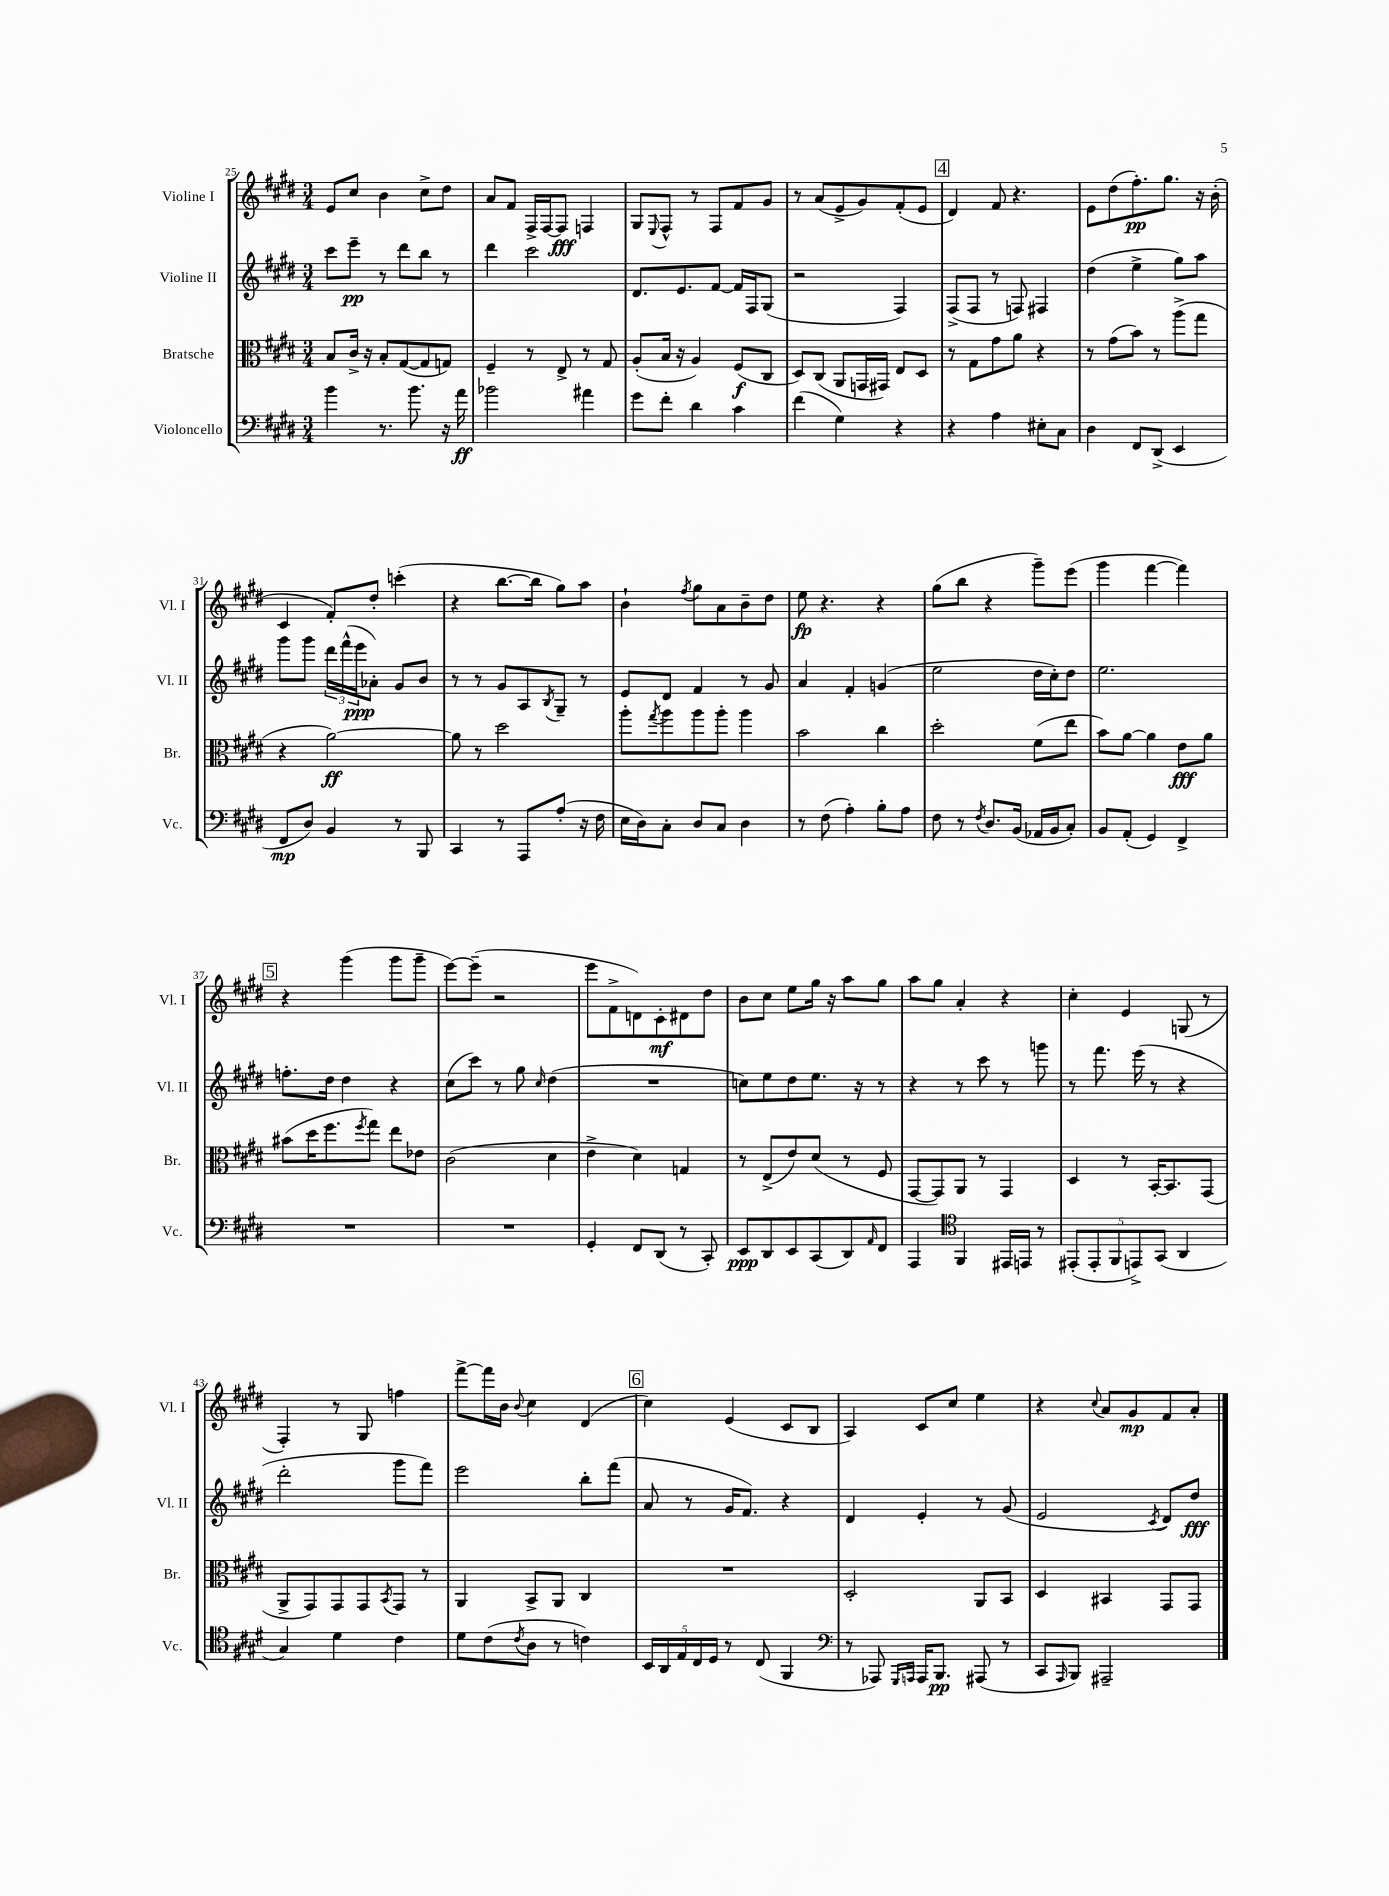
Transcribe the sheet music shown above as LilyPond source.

<<
\new StaffGroup <<
\new Staff = "s0" \with { instrumentName = "Violine I" shortInstrumentName = "Vl. I" } {
    \clef treble \key e \major \numericTimeSignature \time 3/4
    e'8 cis''8 b'4 cis''8-> dis''8 |
    a'8 fis'8 fis16-> fis16~ fis8\fff f4 |
    gis8 \appoggiatura { e8 } fis8-^ r8 fis8 fis'8 gis'8 |
    r8 a'8( e'8-> gis'8) fis'8-.( e'8 |
    \mark \markup { \box "4" } dis'4) fis'8 r4. |
    e'8 dis''8( fis''8.-.\pp) gis''8. r16 b'16-.( |
    cis'4 fis'8-.) dis''8-. c'''4-.( |
    r4 b''8.~ b''16 gis''8) a''8 |
    b'4-! \acciaccatura { fis''8 } gis''8 a'8 b'8-- dis''8 |
    e''8\fp r4. r4 |
    gis''8( b''8 r4 gis'''8--) e'''8( |
    gis'''4 fis'''4~ fis'''4) |
    \mark \markup { \box "5" } r4 gis'''4( gis'''8 gis'''8-- |
    e'''8~) e'''8--( r2 |
    e'''8 fis'8-> d'8) cis'8-.\mf dis'8 dis''8 |
    b'8 cis''8 e''8 gis''16 r16 a''8 gis''8 |
    a''8 gis''8 a'4-. r4 |
    cis''4-. e'4 g8( r8 |
    fis4-.) r8 gis8 f''4 |
    fis'''8~-> fis'''16 b'16 \appoggiatura { b'8 } cis''4 dis'4( |
    \mark \markup { \box "6" } cis''4) e'4( cis'8 b8 |
    a4) cis'8 cis''8 e''4 |
    r4 \appoggiatura { cis''8 } a'8 gis'8\mp fis'8 a'8-. \bar "|." |
}
\new Staff = "s1" \with { instrumentName = "Violine II" shortInstrumentName = "Vl. II" } {
    \clef treble \key e \major \numericTimeSignature \time 3/4
    cis'''8 e'''8--\pp r8 dis'''8 b''8 r8 |
    dis'''4 cis'''2 |
    dis'8. e'8. fis'8~ fis'16 fis16 gis8( |
    r2 fis4) |
    \mark \markup { \box "4" } fis8->( fis8 r8 f8) fis4 |
    dis''4( e''4-> gis''8) a''8 |
    gis'''8 gis'''8 \tuplet 3/2 { dis'''16 fis'''16-^( e'''16\ppp } aes'8-.) gis'8 b'8 |
    r8 r8 gis'8 a8 \acciaccatura { b8 } gis8-- r8 |
    e'8 dis'8 fis'4 r8 gis'8 |
    a'4 fis'4-. g'4( |
    e''2 dis''16 cis''16-.) dis''8 |
    e''2. |
    \mark \markup { \box "5" } f''8.-. dis''16 dis''4 r4 |
    cis''8( cis'''8) r8 gis''8 \grace { cis''16 } dis''4( |
    R2. |
    c''8) e''8 dis''8 e''8. r16 r8 |
    r4 r8 cis'''8 r8 g'''8 |
    r8 fis'''8. e'''16( r8 r4 |
    dis'''2-. gis'''8 fis'''8) |
    e'''2 b''8-. fis'''8( |
    \mark \markup { \box "6" } a'8 r8 gis'16 fis'8.) r4 |
    dis'4 e'4-. r8 gis'8( |
    e'2 \acciaccatura { cis'8 } dis'8) dis''8\fff \bar "|." |
}
\new Staff = "s2" \with { instrumentName = "Bratsche" shortInstrumentName = "Br." } {
    \clef alto \key e \major \numericTimeSignature \time 3/4
    b8 cis'16-> r16 b8-. gis8~( gis8 g8) |
    fis4-- r8 e8-> r8 gis8 |
    a8-.( b16 r16 a4) fis8\f( cis8 |
    dis8) cis8( a,8 g,16 gis,16) e8 dis8 |
    \mark \markup { \box "4" } r8 gis8 gis'8 a'8 r4 |
    r8 gis'8( b'8) r8 a''8->( gis''8 |
    r4 a'2~\ff) |
    a'8 r8 dis''2 |
    a''8-. \acciaccatura { gis''8 } a''8 a''8 a''8-. a''4 |
    b'2 cis''4 |
    dis''2-. fis'8( e''8 |
    b'8) a'8~ a'4 e'8\fff a'8 |
    \mark \markup { \box "5" } bis'8( dis''16 fis''8. \acciaccatura { fis''8 } gis''8) e''8 ees'8 |
    cis'2( dis'4 |
    e'4-> dis'4) g4 |
    r8 e8->( e'8) dis'8( r8 fis8 |
    gis,8~ gis,8) a,8 r8 gis,4 |
    dis4 r8 b,16~-. b,8. gis,8( |
    a,8-> gis,8) gis,8 gis,8 \acciaccatura { b,8 } gis,8 r8 |
    a,4 b,8-> a,8 cis4 |
    \mark \markup { \box "6" } R2. |
    dis2-. a,8 b,8 |
    dis4 bis,4 gis,8 gis,8 \bar "|." |
}
\new Staff = "s3" \with { instrumentName = "Violoncello" shortInstrumentName = "Vc." } {
    \clef bass \key e \major \numericTimeSignature \time 3/4
    b'4 r8. b'8. r16 a'16\ff |
    bes'2 ais'4 |
    gis'8 fis'8-. dis'4 cis'4 |
    fis'4( gis4) r4 |
    \mark \markup { \box "4" } r4 a4 eis8-. cis8 |
    dis4 fis,8 dis,8->( e,4 |
    fis,8\mp dis8) b,4 r8 b,,8 |
    cis,4 r8 a,,8 a8-.( r16 fis16 |
    e16 dis16) cis8-. dis8 cis8 dis4 |
    r8 fis8( a4-.) b8-. a8 |
    fis8 r8 \acciaccatura { fis8 } dis8. b,16( aes,16 b,16 cis8-.) |
    b,8 a,8-.( gis,4) fis,4-> |
    \mark \markup { \box "5" } R2. |
    R2. |
    gis,4-. fis,8 dis,8( r8 cis,8-.) |
    e,8\ppp dis,8 e,8 cis,8( dis,8) \grace { a,16 } fis,8 |
    a,,4 \clef tenor fis,4 eis,16 e,16 r8 |
    \tuplet 5/4 { eis,8-.( eis,8-. fis,8 e,8->) gis,8( } a,4 |
    gis4) dis'4 cis'4 |
    dis'8 cis'8( \acciaccatura { cis'8 } a8 r8 c'4) |
    \mark \markup { \box "6" } \tuplet 5/4 { b,16 a,16 e16 cis16 dis16 } r8 cis8( fis,4 |
    \clef bass r8 aes,,8) \grace { gis,,16 a,,16 } a,,16 b,,8.\pp ais,,8( r8 |
    cis,8 \grace { a,,16 } b,,8) ais,,2-- \bar "|." |
}
>>
>>
\layout { \context { \Score currentBarNumber = #25 } }
